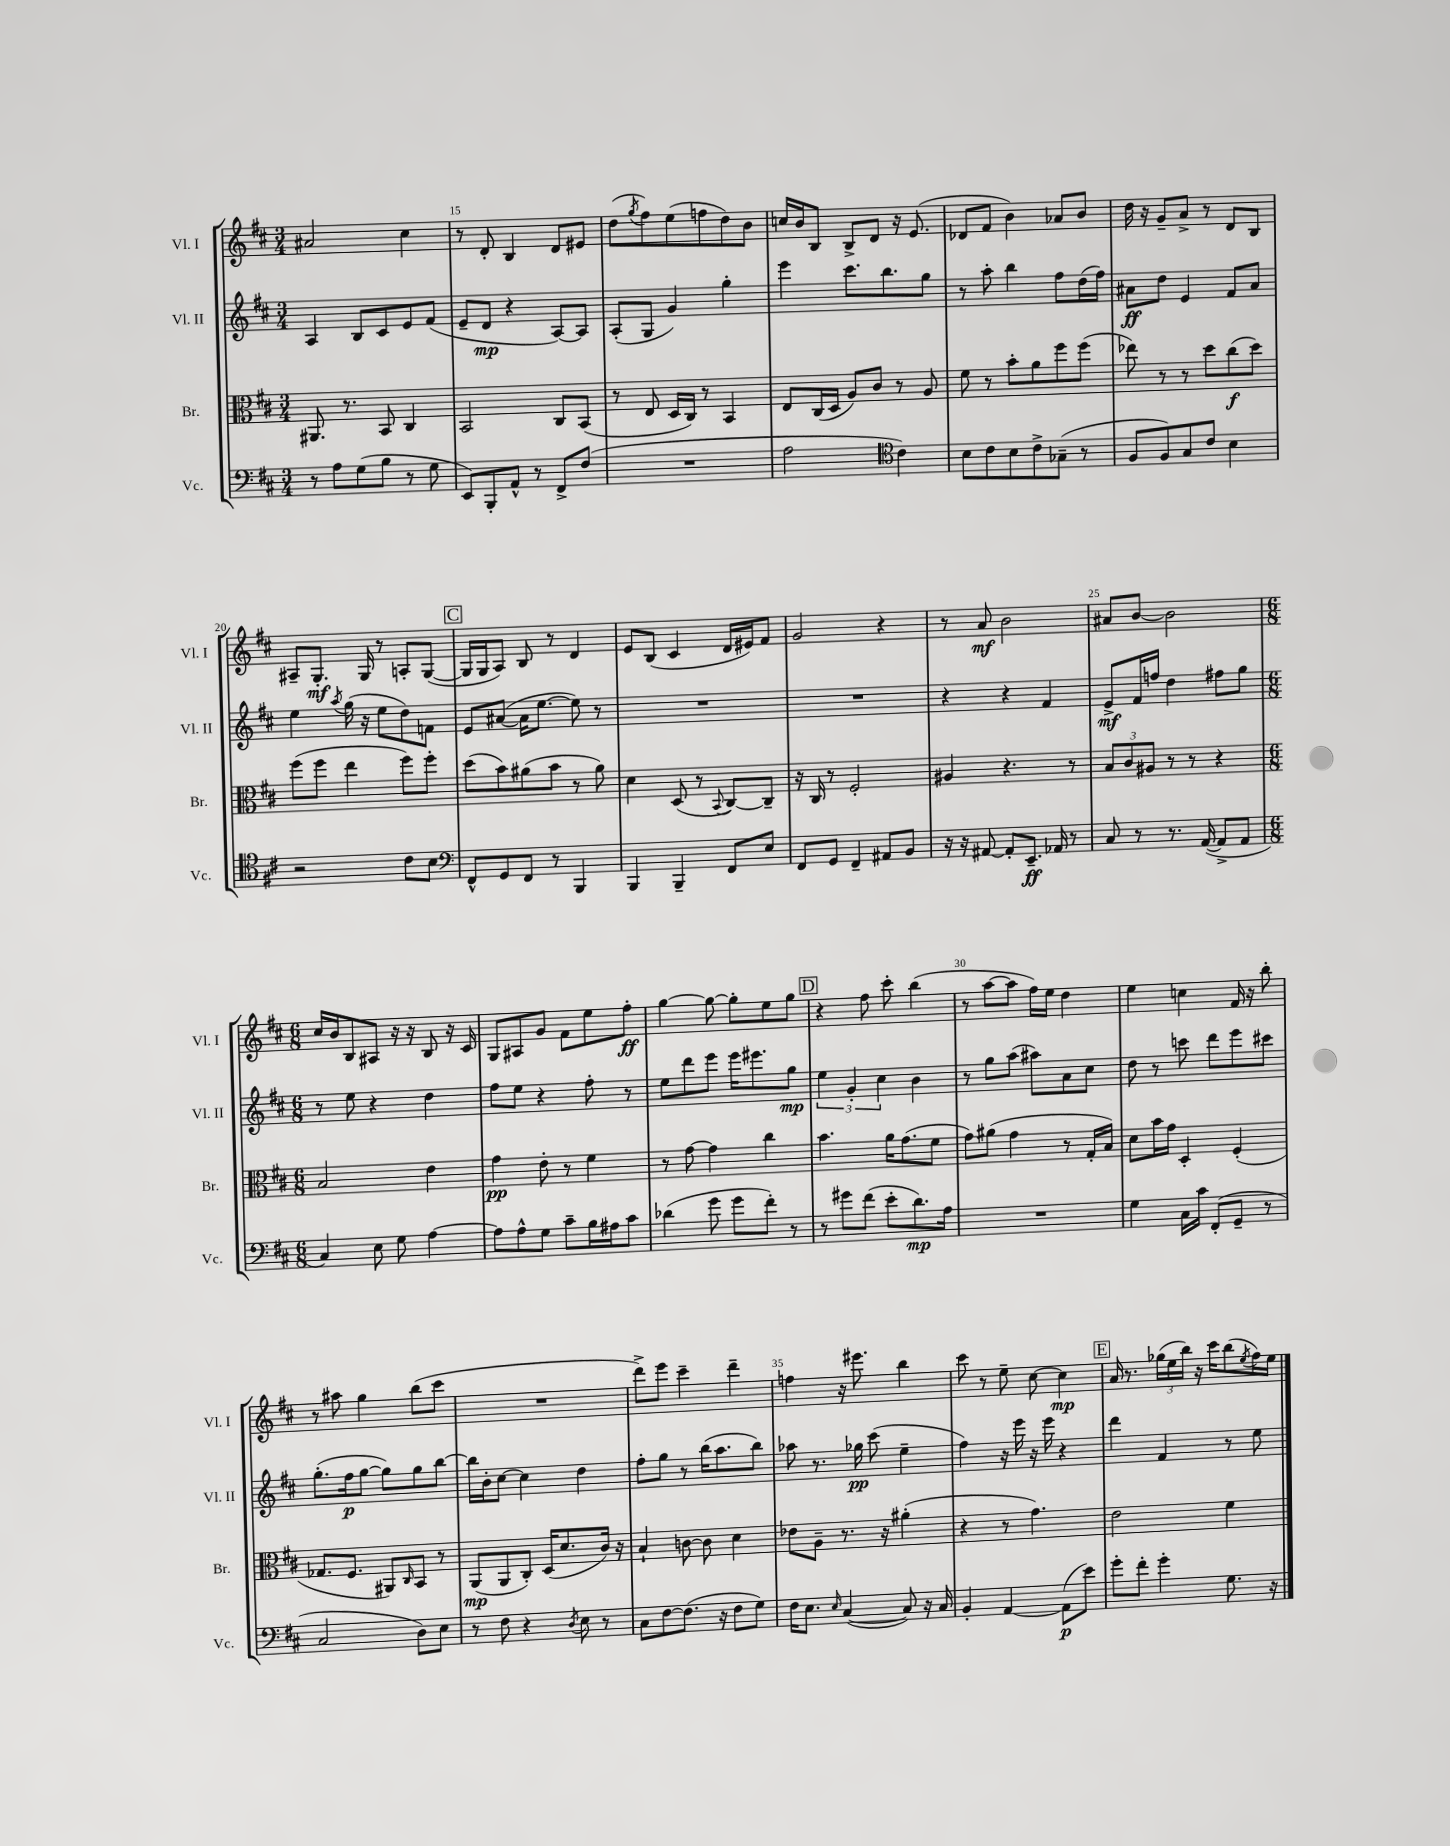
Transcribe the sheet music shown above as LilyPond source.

<<
\new StaffGroup <<
\new Staff = "s0" \with { instrumentName = "Vl. I" shortInstrumentName = "Vl. I" } {
    \clef treble \key d \major \numericTimeSignature \time 3/4
    ais'2 cis''4 |
    r8 d'8-. b4 d'8 eis'8 |
    d''8( \acciaccatura { g''8 } fis''8) e''8( f''8 d''8) b'8 |
    c''16 b'16 b8 b8-> d'8 r16 e'8.( |
    des'8 fis'8 b'4) aes'8 b'8 |
    d''16 r16 g'8-- a'8-> r8 d'8 b8 |
    ais8-- g8.-.\mf g16 r8 a8-. g8~( |
    \mark \markup { \box "C" } g16 g16 a8) b8 r8 d'4 |
    e'8 b8( cis'4 d'16 eis'16) fis'8 |
    g'2 r4 |
    r8 a'8\mf b'2 |
    ais'8 b'8~ b'2 |
    \numericTimeSignature \time 6/8 cis''16 b'16 b8 ais8 r16 r16 b8 r16 cis'16 |
    g8 ais8 g'8 fis'8 e''8 fis''8-.\ff |
    g''4~ g''8~ g''8-. e''8 g''8 |
    \mark \markup { \box "D" } r4 fis''8 cis'''8-. b''4( |
    r8 a''8~ a''8 fis''16) e''16 d''4 |
    e''4 c''4 fis'16 r16 b''8-. |
    r8 ais''8 g''4 b''8( cis'''8 |
    R2. |
    d'''8->) e'''8 cis'''4-- d'''4-- |
    f''4 r16 eis'''8. b''4 |
    cis'''8 r8 e''8-- cis''8~ cis''4\mp |
    \mark \markup { \box "E" } a'16 r8. \tuplet 3/2 { ges''16( e''16 b''16) } r16 cis'''16 b''8( \acciaccatura { e''8 } fis''16) e''16 \bar "|." |
}
\new Staff = "s1" \with { instrumentName = "Vl. II" shortInstrumentName = "Vl. II" } {
    \clef treble \key d \major \numericTimeSignature \time 3/4
    a4 b8 cis'8 e'8 fis'8( |
    e'8-- d'8\mp r4 a8~) a8 |
    a8-.( g8 g'4) g''4-. |
    e'''4 cis'''8. b''8. g''8 |
    r8 a''8-. b''4 fis''8 d''16( fis''16) |
    ais'8\ff d''8 e'4 fis'8 ais'8 |
    e''4 \acciaccatura { a''8 } g''16( r16 e''8 d''8) f'8 |
    \mark \markup { \box "C" } e'8 ais'8~( ais'16 e''8.~ e''8) r8 |
    R2. |
    R2. |
    r4 r4 fis'4 |
    e'8->\mf fis'16 f''16 d''4 fis''8 g''8 |
    \numericTimeSignature \time 6/8 r8 e''8 r4 d''4 |
    fis''8 e''8 r4 fis''8-. r8 |
    e''8 d'''8 e'''8 e'''16 eis'''8. g''8\mp |
    \mark \markup { \box "D" } \tuplet 3/2 { e''4 g'4-. cis''4 } b'4 |
    r8 g''8 a''8( ais''8) a'8 cis''8 |
    d''8 r8 c'''8 d'''8 e'''8 cis'''8 |
    g''8.-.( fis''16\p g''8~ g''8) g''8 b''8~ |
    b''16 b'16-. cis''8~ cis''4 d''4 |
    fis''8-. g''8 r8 b''16( a''8. b''8) |
    aes''8 r8. ges''16\pp cis'''8( e''4-- |
    fis''4) r16 e'''16 r16 e'''16 r4 |
    \mark \markup { \box "E" } d'''4 fis'4 r8 e''8 \bar "|." |
}
\new Staff = "s2" \with { instrumentName = "Br." shortInstrumentName = "Br." } {
    \clef alto \key d \major \numericTimeSignature \time 3/4
    ais,8. r8. b,8 cis4 |
    b,2 cis8 b,8( |
    r8 e8 d16 cis16) r8 b,4 |
    e8 cis16( d16 a8) cis'8 r8 a8 |
    fis'8 r8 b'8-. a'8 fis''8 fis''8( |
    ees''8) r8 r8 d''8 cis''8\f( d''8) |
    fis''8( fis''8 e''4 fis''8) fis''8-. |
    \mark \markup { \box "C" } d''8( b'8) ais'8( b'8 r8 ais'8) |
    d'4 d8( r8 \appoggiatura { b,8 } cis8~) cis8-- |
    r16 cis16 r8 fis2-. |
    ais4 r4. r8 |
    \tuplet 3/2 { b8 cis'8 ais8 } r8 r8 r4 |
    \numericTimeSignature \time 6/8 b2 e'4 |
    g'4\pp e'8-. r8 fis'4 |
    r8 g'8~ g'4 cis''4 |
    \mark \markup { \box "D" } b'4. a'16 g'8.( fis'8 |
    g'8) ais'8( g'4 r8 g16-. b16) |
    d'8 b'16 g'16 d4-. fis4-.( |
    ges8. fis8. ais,8) \grace { cis16 } b,8 r8 |
    a,8\mp( a,8 cis8-.) d16( d'8. cis'16) r16 |
    b4-! c'8~ c'8 d'4 |
    ees'8 a8-- r8. r16 ais'4-.( |
    r4 r8 g'4.) |
    \mark \markup { \box "E" } e'2 fis'4 \bar "|." |
}
\new Staff = "s3" \with { instrumentName = "Vc." shortInstrumentName = "Vc." } {
    \clef bass \key d \major \numericTimeSignature \time 3/4
    r8 a8 g8( b8 r8 g8 |
    e,8) b,,8-. a,8-^ r8 fis,8-> fis8( |
    R2. |
    a2 \clef tenor cis'4) |
    b8 cis'8 b8 cis'8-> ges8--( r8 |
    fis8 fis8) g8 cis'8 b4 |
    r2 cis'8 b8 |
    \mark \markup { \box "C" } \clef bass fis,8-^ g,8 fis,8 r8 b,,4 |
    b,,4 b,,4-- fis,8 e8 |
    fis,8 g,8 fis,4-- ais,8 b,8 |
    r16 r16 ais,8~ ais,8-. e,8.--\ff aes,16 r8 |
    cis8 r8 r8. a,16~( a,8-> a,8 |
    \numericTimeSignature \time 6/8 cis4) e8 g8 a4~ |
    a8 a8-^ g8 cis'8-- b16 ais16 cis'8 |
    des'4( g'8 g'8 fis'8-.) r8 |
    \mark \markup { \box "D" } r8 gis'8 fis'8( e'8-. d'8.\mp) a16 |
    R2. |
    g4 cis16 cis'16 fis,8-.( g,8-- r8 |
    cis2 d8) e8 |
    r8 fis8 r4 \acciaccatura { d8 } e8 r8 |
    cis8 fis8~ fis8.( r16 fis8 g8) |
    fis16 e8. \grace { e16 } cis4~( cis8) r16 cis16 |
    b,4-. a,4~ a,8\p( e'8) |
    \mark \markup { \box "E" } g'8-. fis'8-. g'4-. g8. r16 \bar "|." |
}
>>
>>
\layout { \context { \Score currentBarNumber = #14 \override BarNumber.break-visibility = ##(#f #t #t) barNumberVisibility = #(every-nth-bar-number-visible 5) } }
